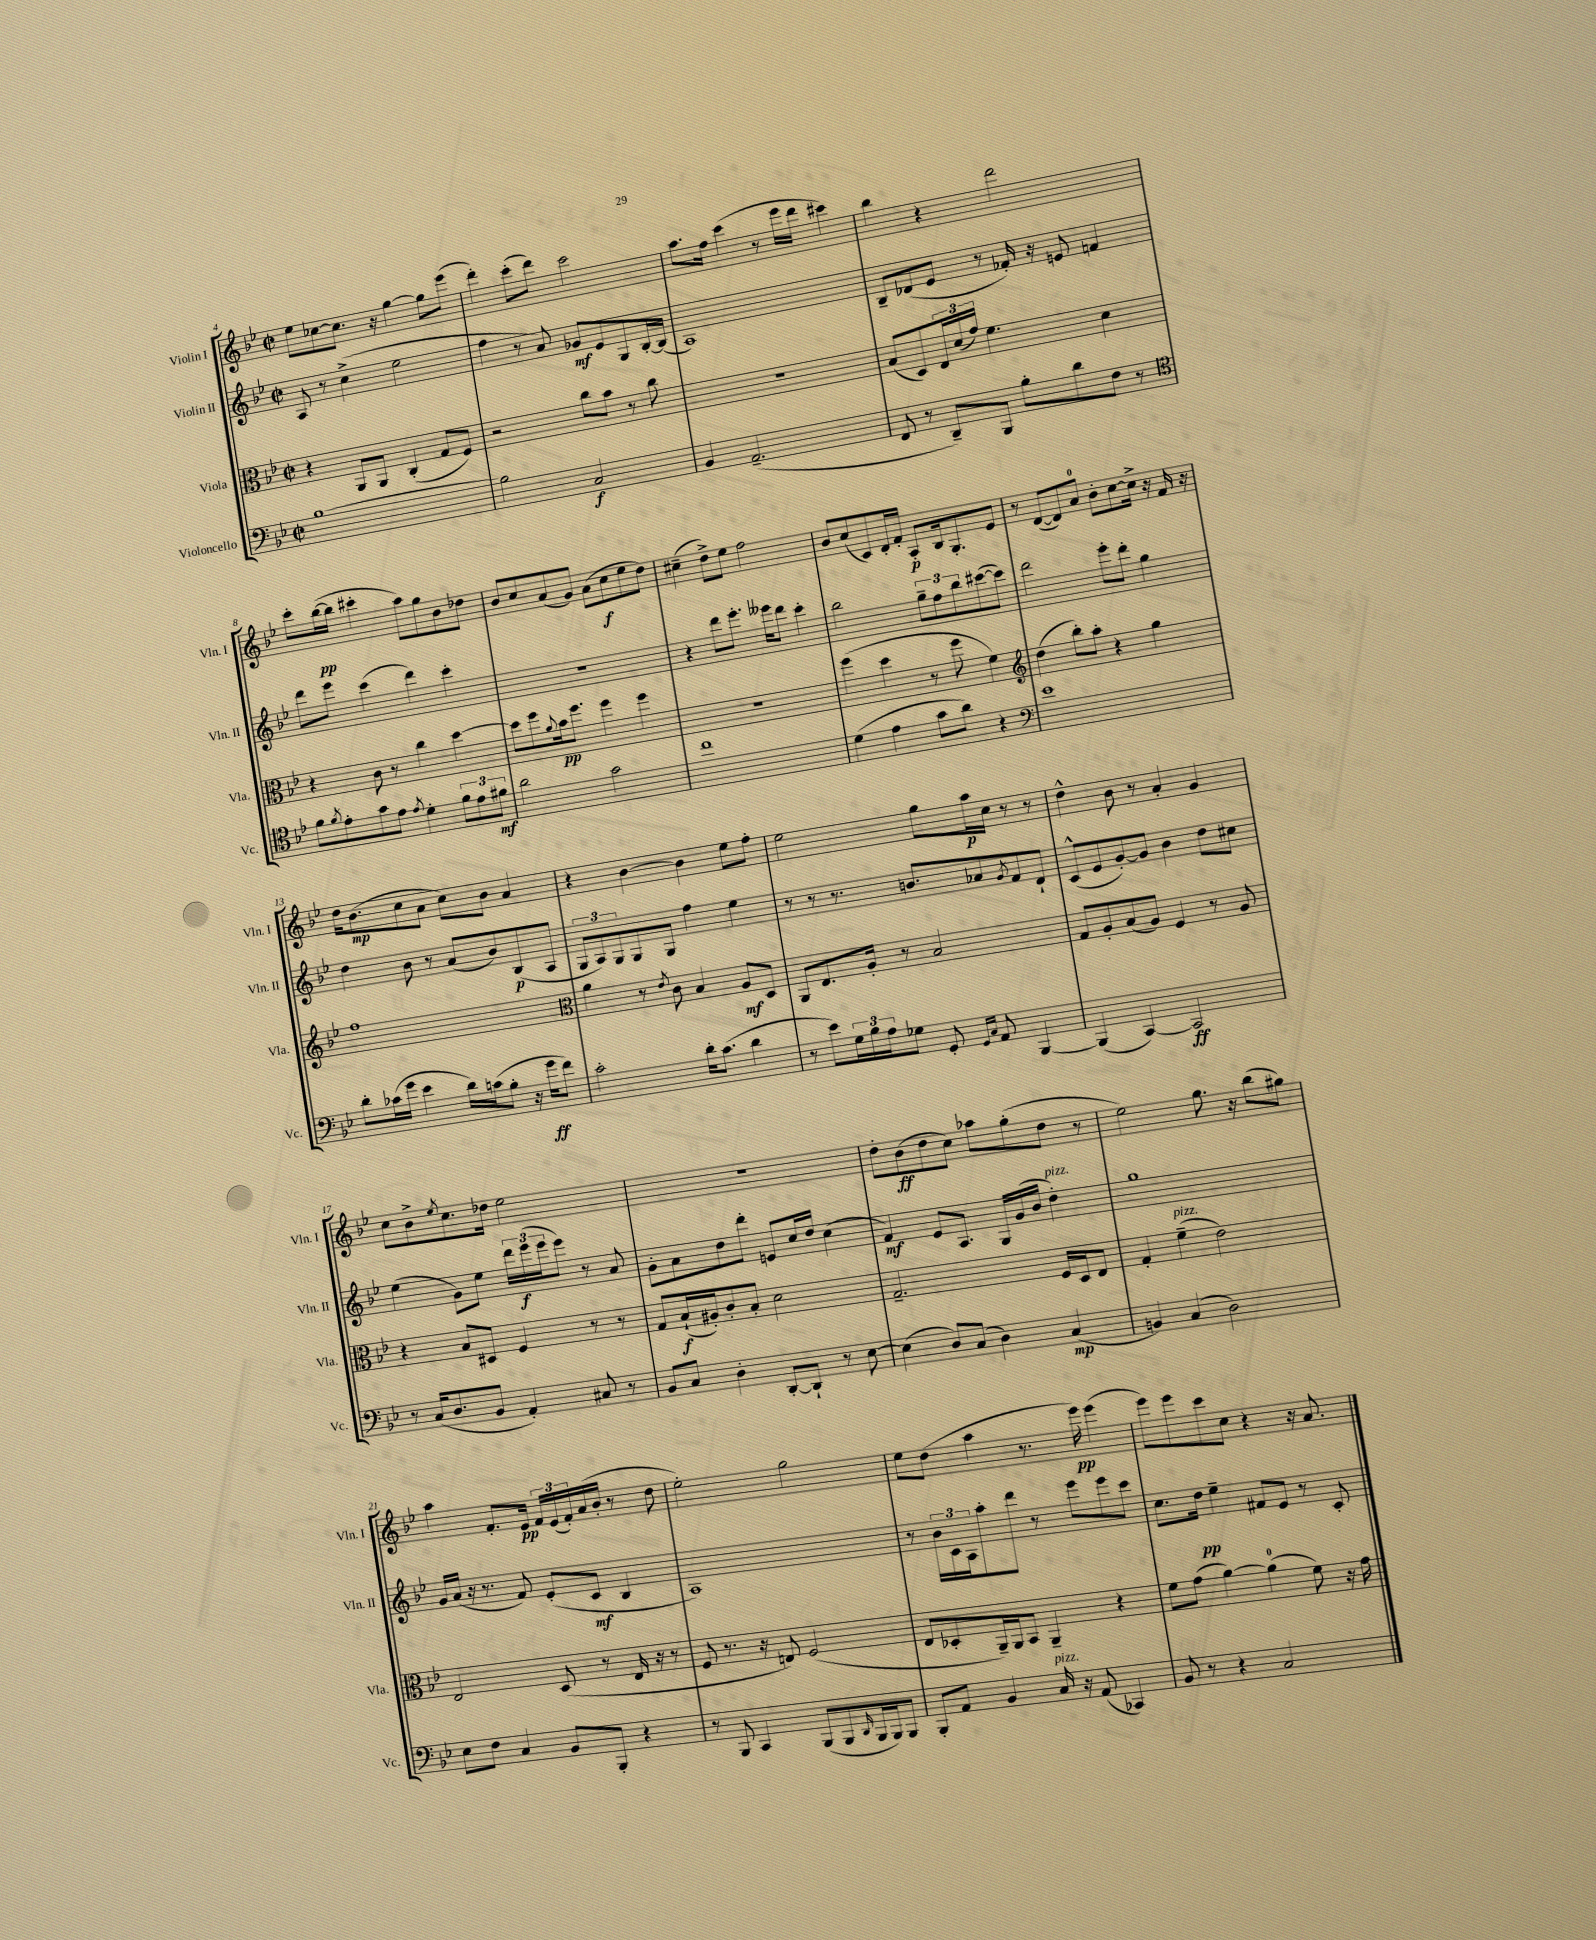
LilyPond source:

<<
\new StaffGroup <<
\new Staff = "s0" \with { instrumentName = "Violin I" shortInstrumentName = "Vln. I" } {
    \clef treble \key bes \major \defaultTimeSignature \time 2/2
    ees''8 ces''8~ ces''8. r16 g''4~ g''8 ees'''8( |
    d'''4-.) c'''8-.( d'''8) c'''2 |
    a''8. f''16 c'''4( r8 ees'''16 d'''16 cis'''4) |
    bes''4 r4 d'''2 |
    c'''8-. bes''16~\pp( bes''16 cis'''4-. a''8) g''8 bes'8 des''8 |
    bes'8 c''8 a'8( g'8) a'8( c''8\f ees''8 d''8) |
    cis''4--( d''8->) ees''8 f''2 |
    bes'8 c''8( c'8) d'16-. f'16-. a8-.\p bes16 g8.-. ees'8 |
    r8 d'8~( d'8) a'8-0 bes'8-. c''8~ c''16-> r16 f'16 r16 |
    d''16 bes'8.\mp( c''8 a'8 c''8) bes'8 a'4 |
    r4 bes'4~ bes'4 ees''8 f''8-. |
    ees''2 g''8 a''16\p c''16 r8 r8 |
    d''4-^ bes'8 r8 a'4-. g'4 |
    c''8 bes'8-> \acciaccatura { ees''8 } c''8. des''16 ees''2 |
    r1 |
    d''8-. bes'8\ff( d''8 c''8) aes''8 g''8-.( d''8 r8 |
    ees''2) g''8. r16 bes''8( gis''8) |
    a''4 f'8.-. ees'16\pp \tuplet 3/2 { f'16 ees'16( f'16-.) } a'16( bes'16-. r8 d''8 |
    ees''2-.) g''2 |
    ees''8 d''8( a''4 r8. ees'''16\pp) ees'''4( |
    ees'''8) ees'''8 c'''8 c''8 r4 r16 a'8. \bar "|." |
}
\new Staff = "s1" \with { instrumentName = "Violin II" shortInstrumentName = "Vln. II" } {
    \clef treble \key bes \major \defaultTimeSignature \time 2/2
    a8 r8 c''4->( ees''2 |
    f''4 r8 a'8) ges'8\mf ees'8 g8 bes16~-. bes16( |
    a1) |
    bes8-- des'8( ees'8 r8 fes'16-.) r16 e'8 f'4 |
    d'''8 ees'''8 c'''4( d'''4) c'''4-. |
    R1 |
    r4 d'''8 ees'''8.-. eeses'''16 d'''8 c'''4-. |
    bes''2 \tuplet 3/2 { g''8-- f''8 bes''8 } cis'''8~( cis'''8) |
    d'''2 ees'''8-. d'''8-. g''4 |
    d''4 bes'8 r8 a'8( bes'8) bes8\p( a8 |
    \tuplet 3/2 { g8 a8) g8 } g8 g8 f''4 ees''4 |
    r8 r8 r8. b'8. aes'8 \acciaccatura { g'8 } f'8 d'8-! |
    c'8-^( ees'8 g'8~-.) g'8 bes'4 d''8 cis''8 |
    ees''4( g'8) ees''8 \tuplet 3/2 { d'''16 ees'''16\f( ees'''16 } ees'''8) r8 a'8 |
    g'8-. a'8 d''8 d'''8-. e'8 c''16 d''16 c''4( |
    f'4\mf) ees'8 a8. g16 g'16( bes'16 d''4-.^\markup { \italic "pizz." }) |
    g''1 |
    g'16 a'16( r16 r8. f'8) ees'8-.( c'8\mf bes4 |
    a1) |
    r8 \tuplet 3/2 { bes'16 c'16 a16 } a''8-. d'''8 r8 ees'''8 ees'''8 c'''8 |
    c''8. d''16\pp ees''4-- fis'8 ees'8 r8 c'8-. \bar "|." |
}
\new Staff = "s2" \with { instrumentName = "Viola" shortInstrumentName = "Vla." } {
    \clef alto \key bes \major \defaultTimeSignature \time 2/2
    r4 a,8 a,8 c4-.( g8 f8) |
    r2 c''8 bes'8 r8 c''8 |
    r1 |
    bes8( d8) \tuplet 3/2 { ees16 d'16( g'16) } f'4. d'4 |
    r4 c'8 r8 c''4 d''4~ |
    d''8 f''8 \appoggiatura { a'8 } bes'16\pp f''8. f''4 f''4 |
    R1 |
    f''4( d''4 r8 f''8 f'4) |
    \clef treble d''4( bes''8-.) a''8-. r4 g''4 |
    f''1 |
    \clef alto a'4 r8 \acciaccatura { ees'8 } c'8 bes4 a8\mf d8 |
    a,8 ees8. a16-. r8 bes2 |
    g8 a8-. bes8( a8) f4 r8 a8 |
    r4 bes8 dis8 f4 r8 r8 |
    g8 bes16-!\f( ais16-.) c'8-. bes8-. d'2 |
    g2.-- f16 d16 ees8 |
    g4-. f'4--^\markup { \italic "pizz." }( ees'2) |
    ees2 d8( r8 ees16 r16 r8 |
    f8 r8. r16 e8) f2( |
    ees8 des8-. a,16--) a,16 bes,8 a,4-- r4 |
    f'8 g'8( a'4~) a'4-0( f'8) r16 g'16 \bar "|." |
}
\new Staff = "s3" \with { instrumentName = "Violoncello" shortInstrumentName = "Vc." } {
    \clef bass \key bes \major \defaultTimeSignature \time 2/2
    bes1~ |
    bes2 c2\f |
    bes,4 a,2.--( |
    f,8 r8 d,8--) bes,,8 bes8-. d'8 f8 r8 |
    \clef tenor f'8 \acciaccatura { f'8 } ees'8-. g'8 ees'8 \acciaccatura { ees'8 } d'4-. \tuplet 3/2 { f'8 ees'8 fis'8\mf } |
    a'2 g'2 |
    c''1 |
    d'4( ees'4 g'8 a'8) r4 |
    \clef bass ees'1 |
    d'8-. ces'16( g'16 ees'4 d'16) c'16( bes8-. r16 g'16\ff f'8) |
    c'2-. d'16-. c'8.( d'4 |
    r8 ees'8) \tuplet 3/2 { g16 bes16 a16 } ges8 g,8-. \grace { g,16 c16 } a,8 bes,,4~ |
    bes,,4( c,4~) c,2\ff |
    r8 c16( d8. bes,8 a,4-.) cis8 r8 |
    bes,8 c8 d4-. d,8~-. d,8-! r8 ees8~ |
    ees4( d8) c8( d4) c4\mp( |
    b,4) c4( d2) |
    ees8 f8 c4 bes,8 bes,,8-. r4 |
    r8 bes,,8 c,4 bes,,8( bes,,8 \grace { d,16 } bes,,16 bes,,16) bes,,8 |
    bes,,8-. a,8 bes,4 c16^\markup { \italic "pizz." } r16 a,8( ces,4) |
    bes,8 r8 r4 c2 \bar "|." |
}
>>
>>
\layout { \context { \Score currentBarNumber = #4 } }
